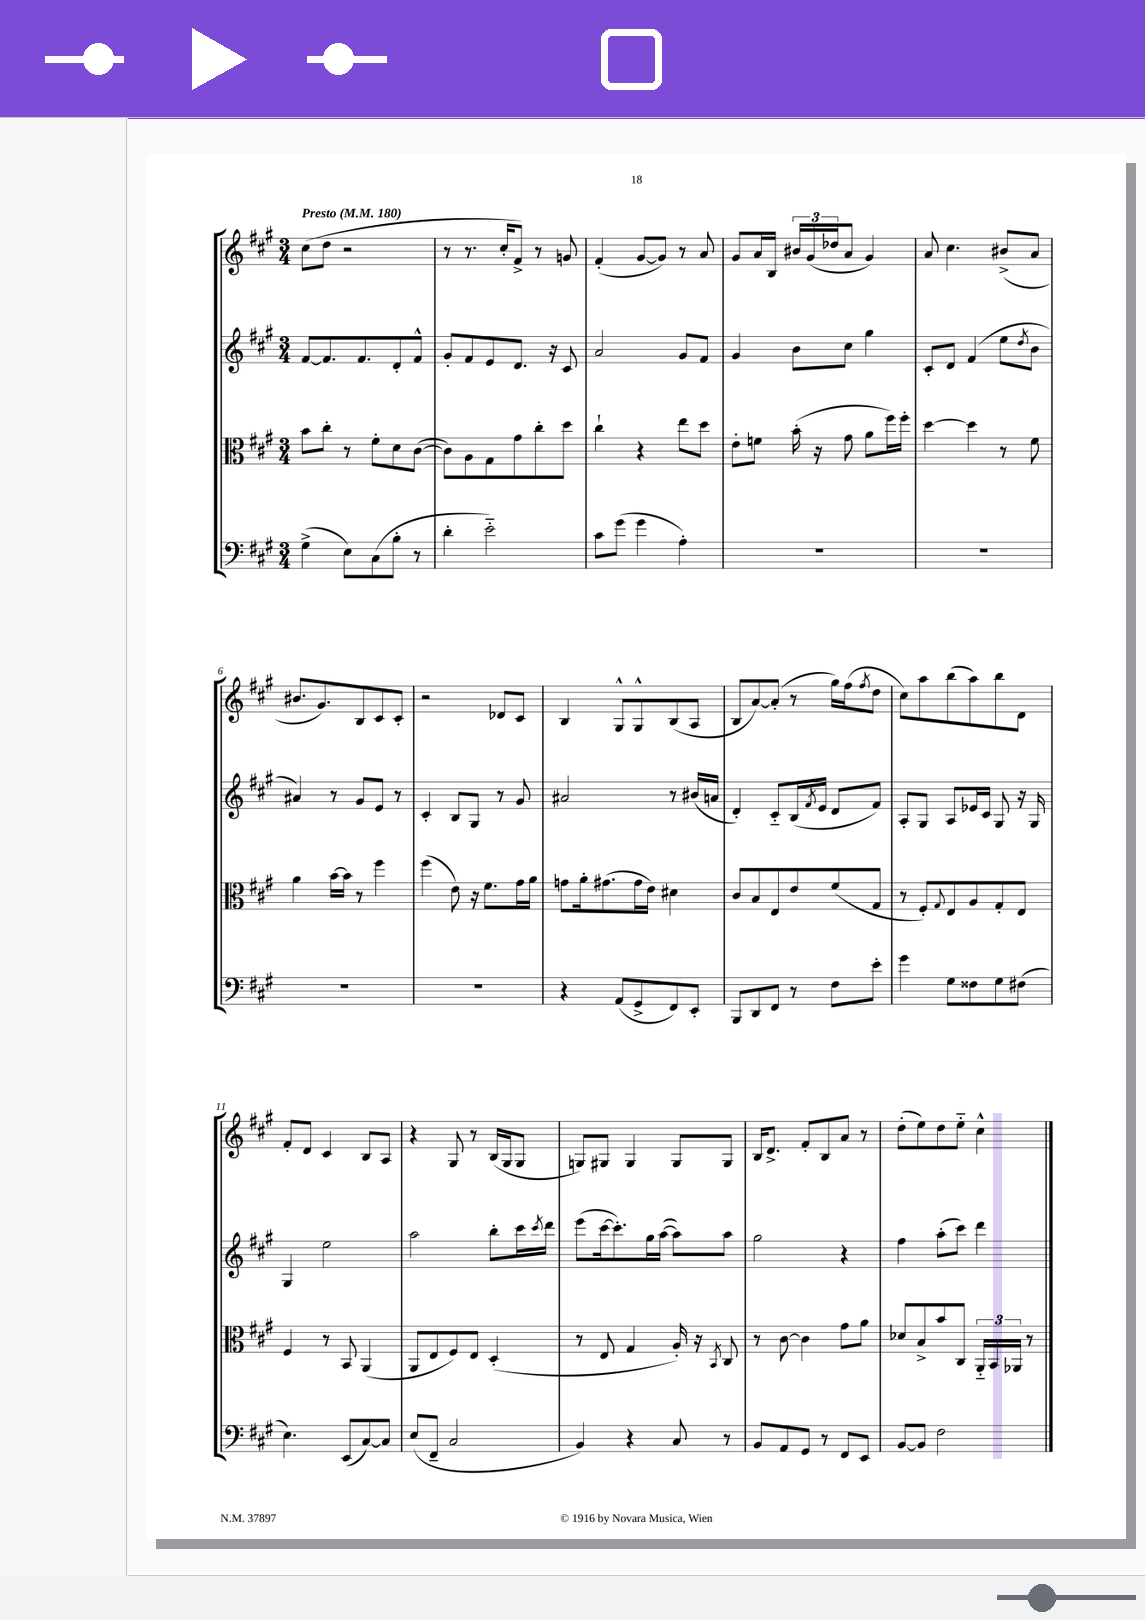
<<
\new StaffGroup <<
\new Staff = "s0" {
    \clef treble \key a \major \numericTimeSignature \time 3/4 \tempo "Presto" 4 = 180
    cis''8( d''8 r2 |
    r8 r8. cis''16-. fis'8->) r8 g'8 |
    fis'4-.( gis'8~ gis'8) r8 a'8 |
    gis'8 a'16 b16 \tuplet 3/2 { bis'16 gis'16( des''16 } a'8 gis'4) |
    a'8 cis''4. bis'8->( a'8 |
    bis'8. gis'8.) b8 cis'8 cis'8-. |
    r2 des'8 cis'8 |
    b4 gis8-^ gis8-^ b8( a8 |
    b8 a'8~) a'8-.( r8 gis''16) fis''16( \acciaccatura { fis''8 } d''8 |
    cis''8) a''8 b''8( a''8) b''8 d'8 |
    fis'8-. d'8 cis'4 b8 a8 |
    r4 gis8 r8 b16( gis16 gis8 |
    g8) gis8 gis4 gis8 gis8 |
    b16 d'8.-> fis'8-. b8 a'8 r8 |
    d''8-.( e''8) d''8 e''8-_ cis''4-^ \bar "|." |
}
\new Staff = "s1" {
    \clef treble \key a \major \numericTimeSignature \time 3/4
    fis'8~ fis'8. fis'8. d'8-. fis'8-^ |
    gis'8-. fis'8 e'8 d'8. r16 cis'8 |
    a'2 gis'8 fis'8 |
    gis'4 b'8 cis''8 gis''4 |
    cis'8-. d'8 fis'4( e''8 \acciaccatura { d''8 } b'8 |
    ais'4) r8 gis'8 e'8 r8 |
    cis'4-. b8 gis8 r8 gis'8 |
    ais'2 r8 bis'16( a'16 |
    d'4-.) cis'8-_ b16( \acciaccatura { fis'8 } e'16 d'8 fis'8) |
    a8-. gis8 a8 ees'16 cis'16 gis8 r16 gis16 |
    gis4 e''2 |
    a''2 b''8-. cis'''16 \acciaccatura { cis'''8 } d'''16 |
    e'''8( cis'''16~ cis'''8.-.) gis''16 a''16~( a''8) a''8 |
    gis''2 r4 |
    fis''4 a''8-.( cis'''8) d'''4 \bar "|." |
}
\new Staff = "s2" {
    \clef alto \key a \major \numericTimeSignature \time 3/4
    b'8 cis''8-. r8 fis'8-. d'8 cis'8~( |
    cis'8) a8 gis8 gis'8 cis''8-. d''8 |
    cis''4-! r4 e''8 d''8 |
    e'8-. f'8 b'16-.( r16 gis'8 a'8 fis''16) fis''16-. |
    d''4~ d''4 r8 fis'8 |
    a'4 b'16~ b'16 r8 fis''4 |
    fis''4( e'8) r16 fis'8. gis'16 a'16 |
    g'8 a'16-. gis'8.( gis'16 e'16) dis'4 |
    cis'8 b8 e8 e'8 fis'8( gis8 |
    r8 fis8-.) \appoggiatura { gis8 } e8 a8 gis8-. e8 |
    fis4 r8 b,8 a,4( |
    a,8 e8 fis8) e8 d4-.( |
    r8 e8 gis4 a16-.) r16 \acciaccatura { b,8 } cis8 |
    r8 cis'8~ cis'4 gis'8 a'8 |
    des'8 b8-> b'8 cis8 \tuplet 3/2 { a,16-_ b,16 aes,16 } r8 \bar "|." |
}
\new Staff = "s3" {
    \clef bass \key a \major \numericTimeSignature \time 3/4
    gis4->( e8) cis8( b8-. r8 |
    d'4-. e'2-_) |
    cis'8 gis'8( gis'4 a4-.) |
    R2. |
    R2. |
    R2. |
    R2. |
    r4 a,8( gis,8-> fis,8) e,8-. |
    b,,8 d,8 fis,8 r8 fis8 e'8-. |
    gis'4 gis8 fisis8 gis8 fis8( |
    e4.) e,8( cis8~) cis8 |
    e8( fis,8-- cis2 |
    b,4) r4 cis8 r8 |
    b,8 a,8 gis,8 r8 fis,8 e,8 |
    b,8~ b,8 fis2 \bar "|." |
}
>>
>>
